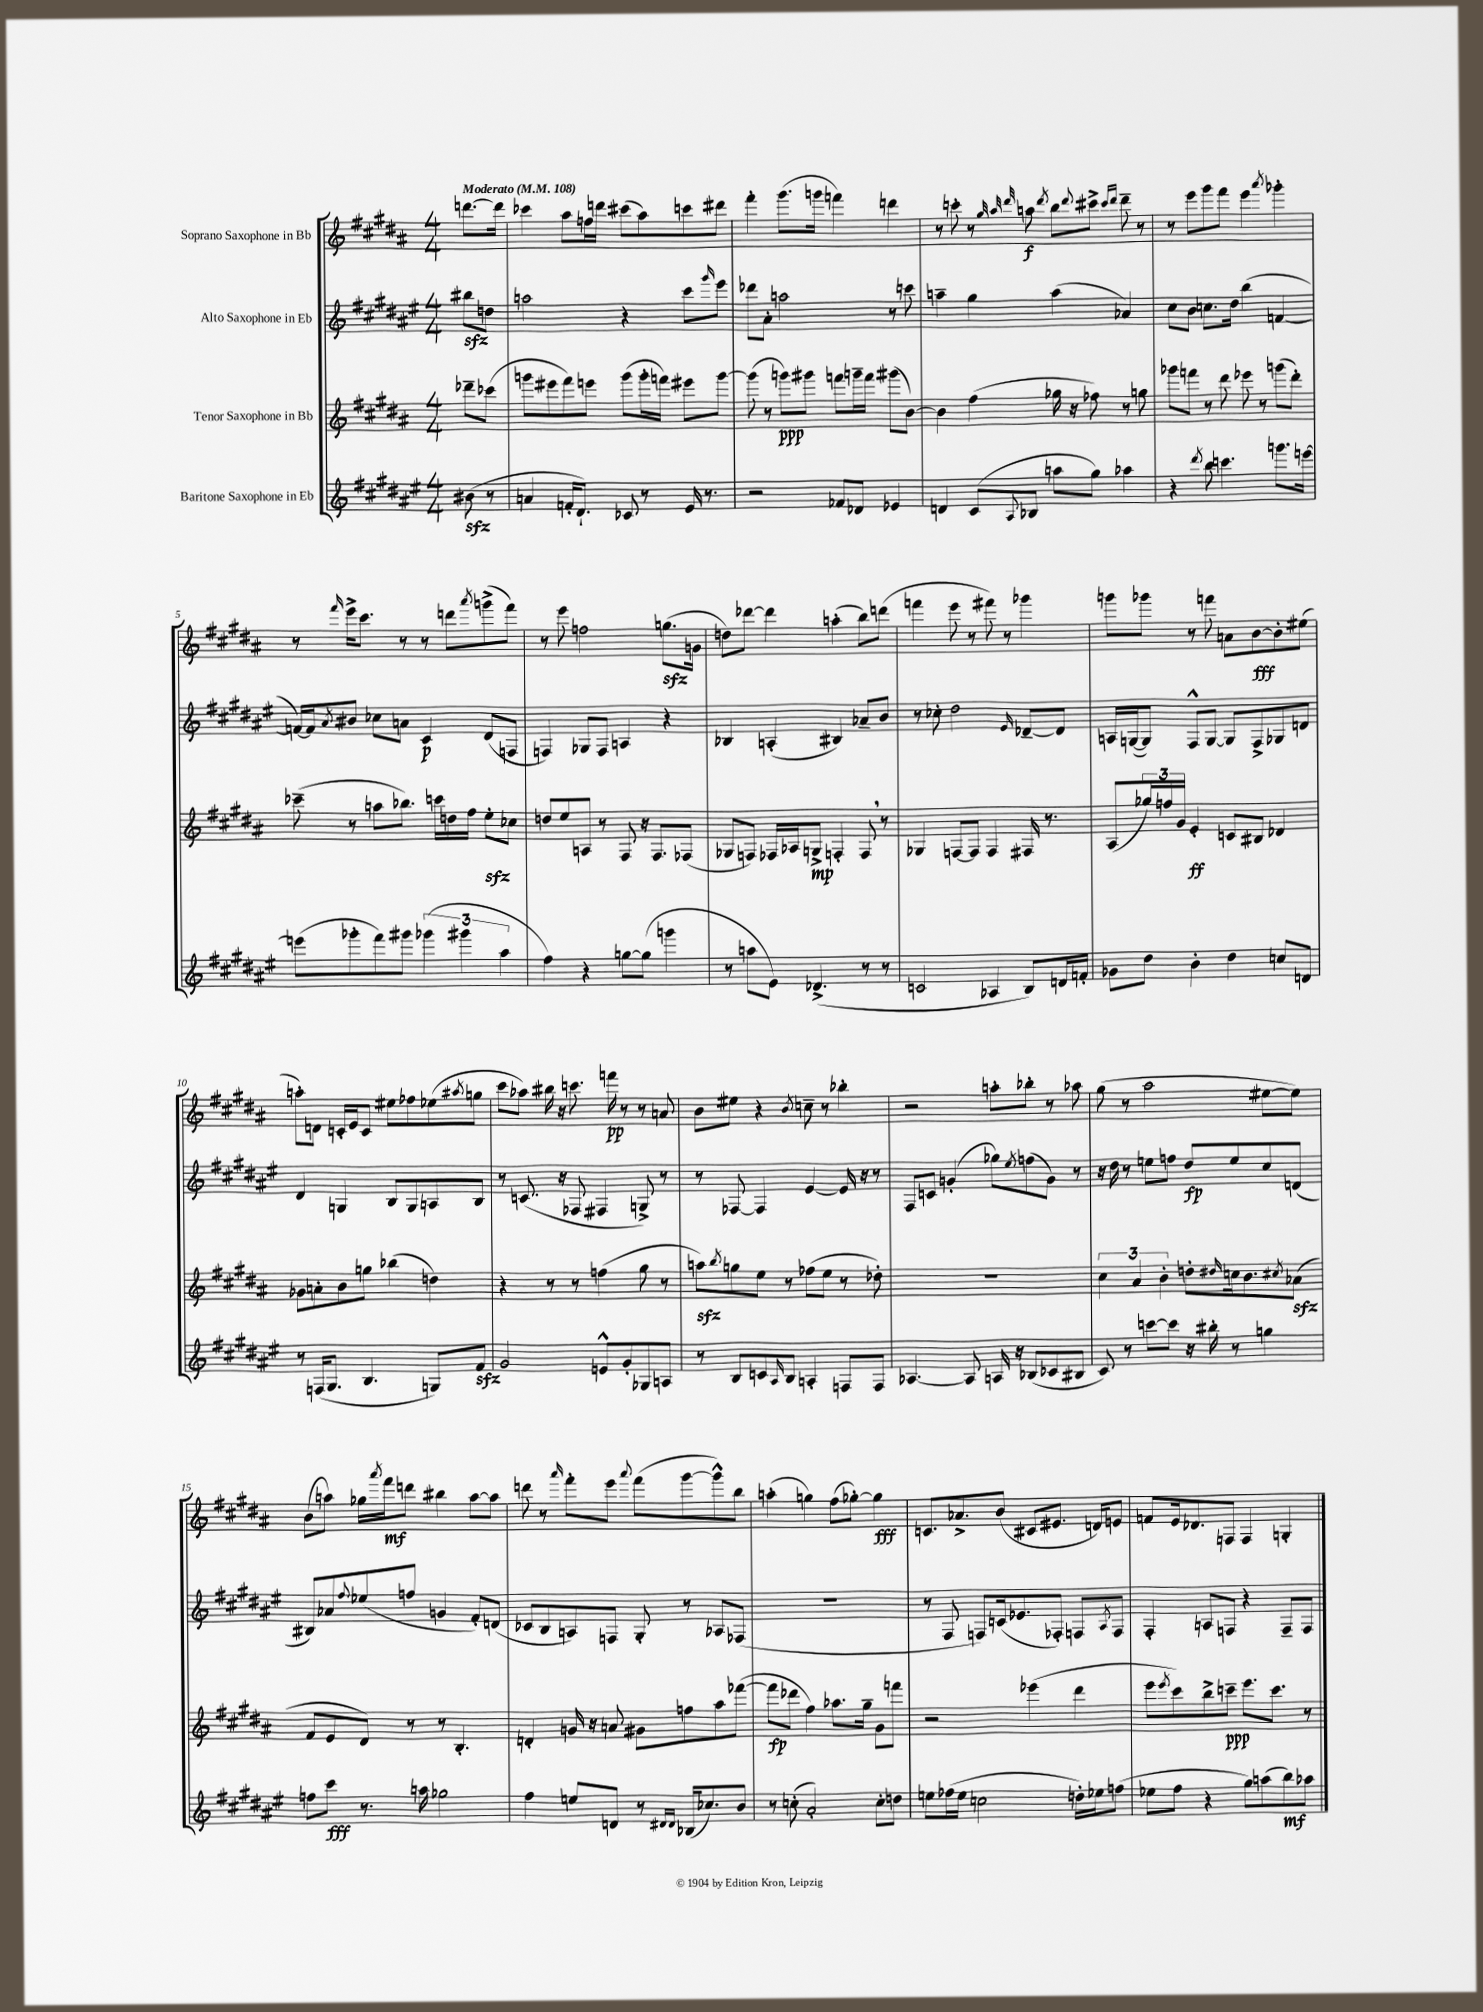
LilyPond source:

<<
\new StaffGroup <<
\new Staff = "s0" \with { instrumentName = "Soprano Saxophone in Bb" } {
    \clef treble \key b \major \numericTimeSignature \time 4/4 \partial 4 \tempo "Moderato" 4 = 108
    d'''8.~ d'''16 |
    ces'''4 ais''8 f''16 d'''16 cis'''8( ais''8) c'''8 dis'''8 |
    fis'''4-. gis'''8.( g'''16 f'''4) d'''4 |
    r8 c'''8-. r8 \grace { gis''32 ais''32 dis'''32 } a''8\f \acciaccatura { dis'''8 } b''8 \appoggiatura { dis'''8 } cis'''8-> \grace { cis'''16 dis'''16 } dis'''8-- r8 |
    r8 e'''8 gis'''8 fis'''8 e'''4 \acciaccatura { ais'''8 } ges'''4-. |
    r8 \grace { fis'''16 } e'''16-> cis'''8. r8 r8 d'''8 \acciaccatura { ais'''8 } g'''8->( fis'''8) |
    r8 e'''8 f''2 g''8.\sfz( g'16 |
    d''8) des'''8~ des'''4 a''4-.( b''8) d'''8( |
    f'''4 e'''8 r8 fis'''8) r8 ges'''4 |
    g'''8 ges'''8 r8 f'''8 a'8 b'8~\fff b'8-. eis''8( |
    a''8-.) d'8 c'16-. e'16 c'8 eis''8 fes''8 ees''8( \acciaccatura { ais''8 } g''8 |
    cis'''8 aes''8) bis''16 r16 c'''8. f'''16\pp r8 r8 a'8 |
    b'8 eis''8 r4 \acciaccatura { b'8 } c''8-- r8 bes''4-. |
    r2 a''8-. bes''8-. r8 aes''8 |
    gis''8( r8 ais''2 eis''8~ eis''8) |
    b'8( a''8) ges''16 \acciaccatura { ais'''8 } fis'''16\mf d'''8 bis''4 a''8~ a''8 |
    d'''8 r8 \grace { ais'''16 } fis'''8-. e'''8 \appoggiatura { ais'''8 } fis'''8( gis'''8~ gis'''8-^) b''8 |
    a''4-.( g''4) fis''8( ges''8~-.) ges''4\fff |
    c'8. aes'8.-> b'8( cis'8 eis'8. d'16) e'8 |
    f'8 e'16 des'8. f8 f4 g4-. \bar "|." |
}
\new Staff = "s1" \with { instrumentName = "Alto Saxophone in Eb" } {
    \clef treble \key fis \major \numericTimeSignature \time 4/4 \partial 4
    bis''8\sfz d''8 |
    a''2 r4 cis'''8 \grace { gis'''16 } eis'''8 |
    des'''8 ais'8-. a''2 r8 c'''8 |
    a''4-- gis''4 a''4( aes'4) |
    cis''8 b'8 c''8. dis''16 b''4( f'4~ |
    f'16~) f'16 \acciaccatura { ais'8 } bis'8 ces''8 a'8 cis'4\p dis'8( f8 |
    f4) ges8 f8 a4 r4 |
    bes4 a4-.( bis4) aes'8-- b'8 |
    r8 ces''8-. dis''2 \grace { eis'16 } des'8~-- des'8 |
    a16 g16~( g8) fis8-^ g8~ g8 fis8-> ges8 d'8 |
    dis'4 g4 b8 g8 a8 b8 |
    r8 c'8.( r16 fes8 fis4 g8->) r8 |
    r8 fes8~ fes4 eis'4~ eis'16 r16 r8 |
    fis8 c'8 g'4-.( ges''8) \acciaccatura { eis''8 } f''8( g'8) r8 |
    r16 dis''16 r8 e''8 f''8 dis''8\fp e''8 cis''8 d'8( |
    bis8) aes'8 \appoggiatura { fis''8 } ees''8( f''8 g'4 fis'8-.) d'8( |
    ces'8 b8 a8) f8 gis8-. r8 aes8 fes8( |
    R1 |
    r8 fis8 f8) c'16( ees'8. fes8-.) f8 \acciaccatura { ais8 } f8 |
    fis4-. a8 f8 r4 f8-- f8 \bar "|." |
}
\new Staff = "s2" \with { instrumentName = "Tenor Saxophone in Bb" } {
    \clef treble \key b \major \numericTimeSignature \time 4/4 \partial 4
    des'''8-- ces'''8( |
    g'''8 eis'''8 fis'''8) e'''8 g'''8( g'''16-. f'''16) eis'''8 g'''8~ |
    g'''8( r8 g'''8\ppp) gis'''8 f'''8 g'''16-- f'''16 gis'''8( b'8~) |
    b'4 fis''4( ges''16 r16 fes''8) r8 g''8 |
    ges'''8 f'''8 r8 dis'''8 ees'''8 r8 g'''8( dis'''8-.) |
    ces'''8--( r8 a''8 bes''8.) c'''16 d''16 fis''16 e''8-.\sfz ces''8 |
    d''8 e''8 a8 r8 fis8 r16 fis8. fes8( |
    ges8 f8) fes16 aes16 g8->\mp f4-. f8 \breathe r8 |
    ges4 f8~ f8 f4 fis16 r8. |
    ais8( \tuplet 3/2 { ges''16) f''16 gis'16 } e'4-.\ff c'8 bis8 des'4 |
    ges'8 a'8-. b'8 g''8 bes''4( d''4) |
    r4 r8 r8 f''4( gis''8 r8 |
    a''8\sfz) \acciaccatura { b''8 } g''8 e''8 r8 fes''8( e''8 r8 des''8-.) |
    R1 |
    \tuplet 3/2 { cis''4 ais'4 b'4-. } d''8-. \grace { dis''16 } c''16 b'8. \acciaccatura { cis''8 } aes'8\sfz( |
    fis'8 e'8 dis'8) r8 r8 b4.-. |
    d'4-. g'16 r16 a'8 gis'8 f''8 ais''8 fes'''8~( |
    fes'''8\fp des'''8 fis''4) aes''8. gis''16-- gis'8 f'''8 |
    r2 ees'''4( dis'''4 |
    e'''8 \acciaccatura { e'''8 } cis'''8) b''8-> c'''8--\ppp e'''8. c'''8. r8 \bar "|." |
}
\new Staff = "s3" \with { instrumentName = "Baritone Saxophone in Eb" } {
    \clef treble \key fis \major \numericTimeSignature \time 4/4 \partial 4
    bis'8\sfz( r8 |
    a'4 f'16-. dis'8.-!) ces'8 r8 eis'16 r8. |
    r2 fes'8 des'8 ees'4 |
    d'4 cis'8( \appoggiatura { ais8 } bes8 a''8 gis''8) aes''4 |
    r4 \acciaccatura { dis'''8 } b''8 c'''4. g'''8. e'''16~ |
    e'''8( ges'''8-. fis'''8) gis'''8 \tuplet 3/2 { ges'''4( gis'''4 ais''4 } |
    fis''4) r4 g''8~ g''8( g'''4 |
    r8 a''8 eis'8) des'4.->( r8 r8 |
    c'2 aes4 b8) d'16 f'16-. |
    ges'8 dis''8 b'4-. dis''4 c''8 d'8 |
    r8 f16( gis8. b4. g8) fis'8\sfz |
    gis'2 e'8-^ gis'8-. ges8 a8 |
    r8 b8 c'8 \grace { ais16 } b8 a4-. f8 f8 |
    aes4.~ aes8 a16 r16 bes8( ces'8 bis8 |
    cis'8) r8 c'''8~ c'''8 r16 bis''16-. r8 g''4 |
    f''8 cis'''8\fff r8. a''16 ges''2 |
    fis''4 e''8 d'8 r8 \grace { dis'16 dis'16 } bes16( ces''8.) b'8 |
    r8 c''8-.( ais'2-.) c''8-. d''8 |
    e''8 fes''16( e''16 c''2 d''16-.) ees''16 f''8( |
    ees''8 fis''8 r4 gis''8) a''8( b''8\mf) aes''8 \bar "|." |
}
>>
>>
